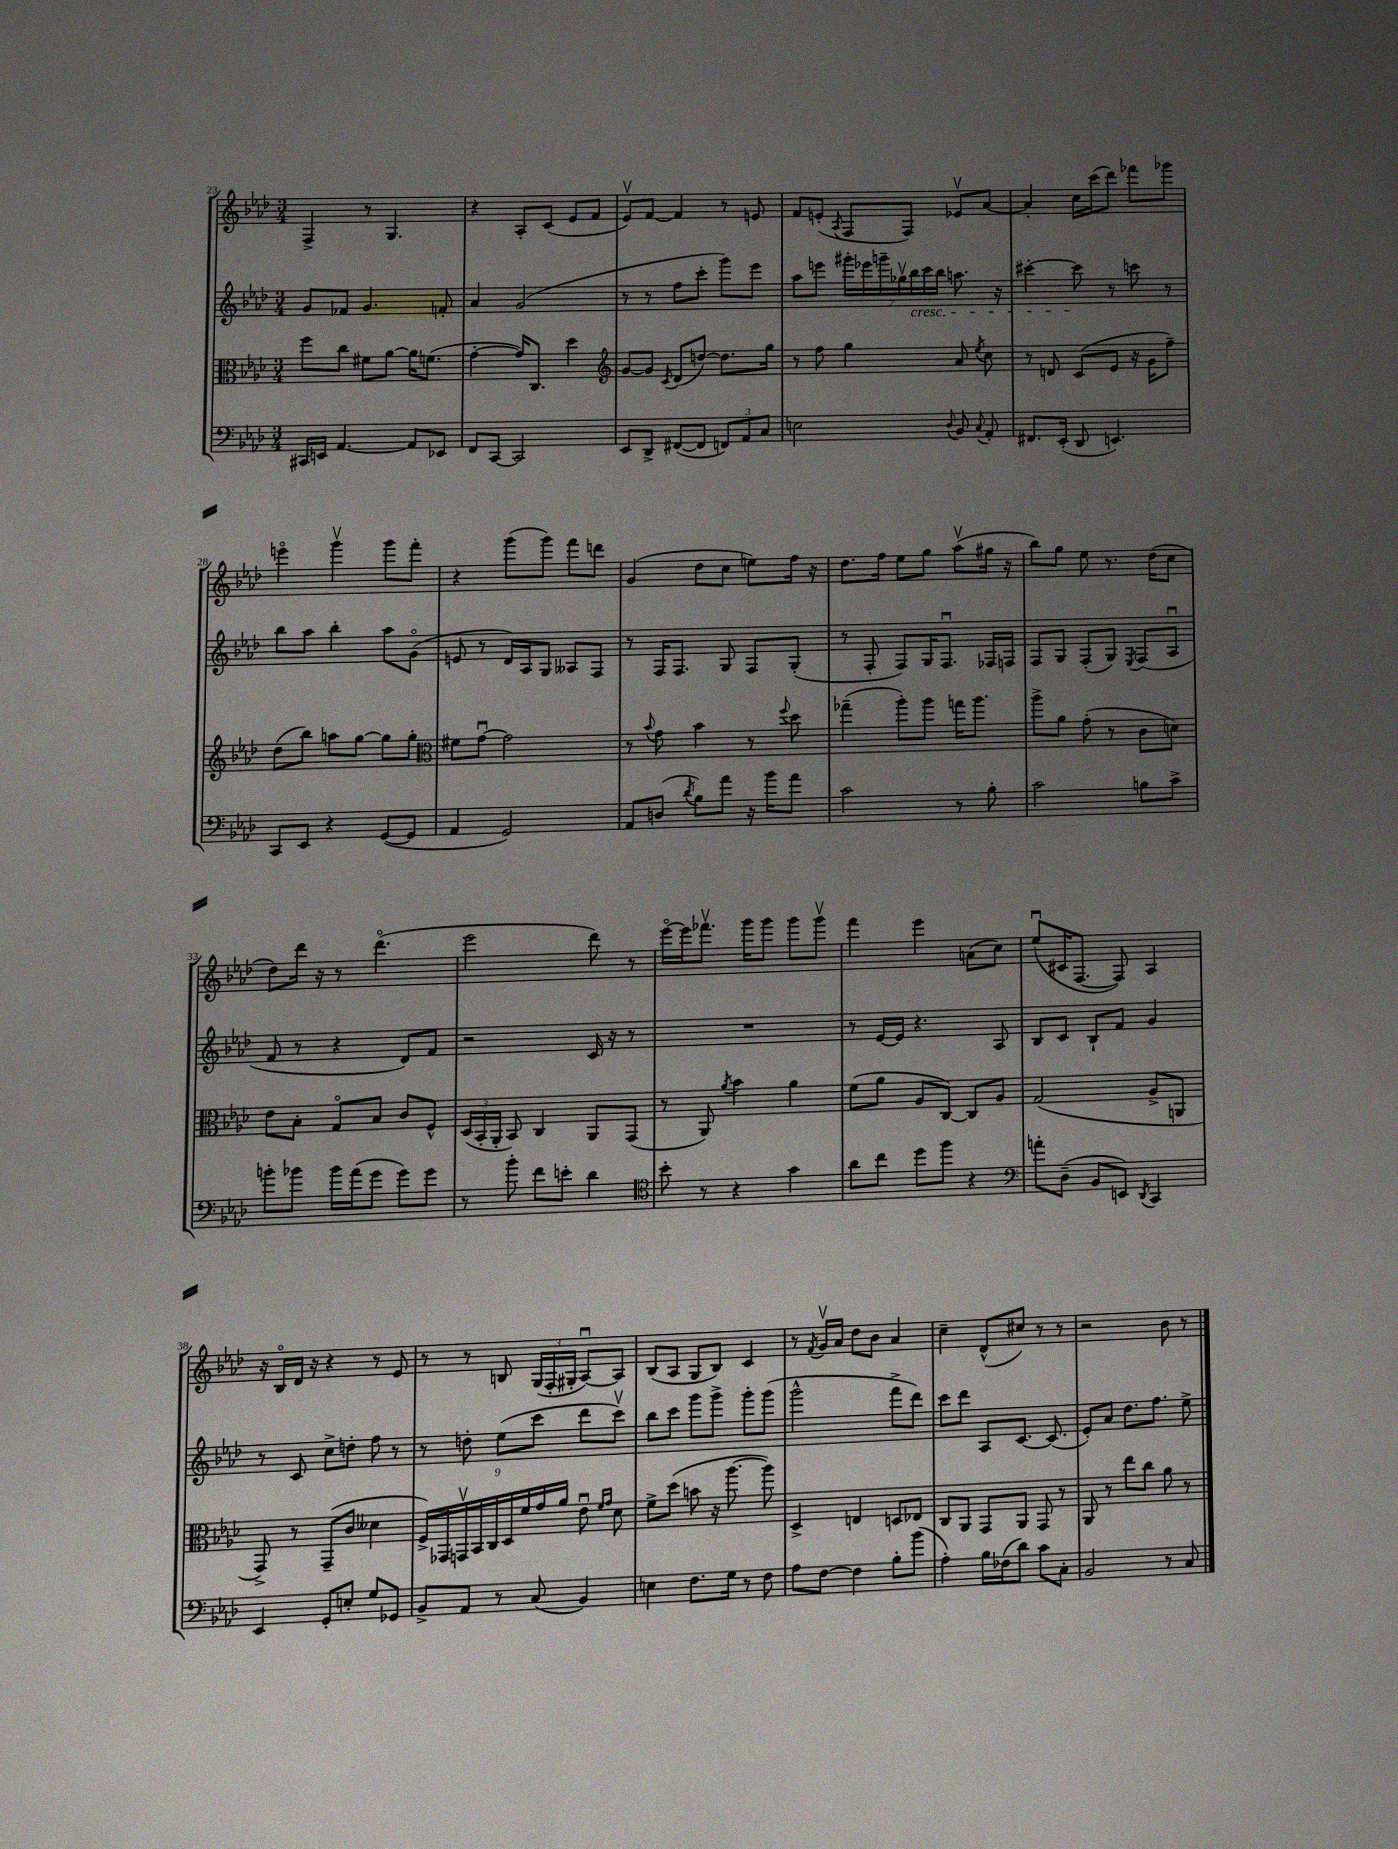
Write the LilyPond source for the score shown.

<<
\new StaffGroup <<
\new Staff = "s0" {
    \clef treble \key aes \major \numericTimeSignature \time 3/4
    \autoBeamOff f4-> r8 g4. |
    r4 aes8[-. c'8]( ees'8[ f'8] |
    ees'8[\upbow) f'8]~ f'4 r8 e'8 |
    f'8[ e'8]-.( \acciaccatura { aes8 } f8[ f8]) ees'8[\upbow aes'8]~ |
    aes'4-. c''16[ c'''16( des'''8]) fes'''8[ ges'''8] |
    e'''4\flageolet g'''4\upbow g'''8[ f'''8]-. |
    r4 g'''8[( g'''8]) f'''8[ d'''8] |
    g'4( des''8[ c''8] e''8[) f''16] r16 |
    des''8.[ f''16] ees''8[ g''8] aes''8[\upbow( gis''16] r16 |
    bes''8[) g''8] ees''8 r8. des''16[( c''8] |
    des''8[) des'''16] r16 r8 des'''4.\flageolet( |
    ees'''2 des'''8) r8 |
    ees'''16[~\flageolet ees'''16 fes'''8.]\upbow g'''16[ g'''8] g'''8[ g'''8]\upbow |
    f'''4 ees'''4 a'8[( c''8]) |
    ees''8[\downbow( cis'16 f8.]~ f8) aes4 |
    r16 bes16[\flageolet des'16] r16 r4 r8 ees'8 |
    r8 r8 b8 \tuplet 3/2 { g16[( f16-. gis16]-. } aes8[~\downbow) aes8] |
    bes8[( aes8] g8[ bes8]) c'4 |
    r8 \acciaccatura { f'8 } g'16[\upbow aes'16] des''8[ bes'8] aes'4 |
    c''4-- des'8[-^( cis''8]) r8 r8 |
    r2 bes'8 r8 \bar "|." |
}
\new Staff = "s1" {
    \clef treble \key aes \major \numericTimeSignature \time 3/4
    \autoBeamOff g'8[ fes'8] g'4. f'8-. |
    aes'4 g'2( |
    r8 r8 f''8[ c'''8]-. g'''8[) ees'''8] |
    aes''8[ e'''8] \tuplet 7/4 { gis'''16[-. ees'''16 g'''16-- ges''16\upbow bes''16\cresc c'''16 bes''16] } a''8. r16 |
    cis'''4~-. cis'''8\! r8 c'''8 r8 |
    bes''8[ aes''8] bes''4-. aes''8[ g'8]\flageolet( |
    e'8 r8 des'16[) aes16 g8] aeses8[ f8] |
    r8 f16[ f8.] g8 f8[ g8]-.( |
    r8 f8-. f8[) g16 f8.]\downbow fes16[ f16] |
    f8[ g8] f8[-.( g8]) \acciaccatura { ees8 } f8[( aes8]\downbow |
    f'8 r8 r4 des'8[) f'8] |
    r2 c'16 r16 r8 |
    R2. |
    r8 ees'16[~ ees'16] r4. aes8 |
    bes8[ c'8] bes8[-! f'8] g'4 |
    r8 c'8 c''8[-> d''8]-. f''8 r8 |
    r8 d''8-. ees''8[( c'''8] des'''8[ c'''8]\upbow) |
    bes''8[ c'''8] g'''8[ g'''8]-> g'''8[-. g'''8]( |
    g'''2-^ f'''8[-> des'''8]) |
    c'''8[ des'''8] aes8[ c'8.]~ c'8.( |
    ees'8[-.) aes'8] des''8.[ f''8.] ees''8-> \bar "|." |
}
\new Staff = "s2" {
    \clef alto \key aes \major \numericTimeSignature \time 3/4
    \autoBeamOff f''8[ c''8] fis'8[ aes'8]~ aes'16[ f'8.]( |
    g'4~-. g'16[) c8.] des''4 |
    \clef treble g'8[~ g'8] \acciaccatura { c'8 } des'8[( d''8]~) d''8.[ g''16] |
    r8 f''8 g''4 aes'8 \acciaccatura { ees''8 } c''8 |
    r8 d'8 c'8[( ees'8] r16 g'16[ f''8]--) |
    des''8[( bes''8]) a''8[ g''8]~ g''8[ g''8]-. |
    \clef alto fis'8[ g'8]~\downbow g'2 |
    r8 \appoggiatura { bes'8 } g'8 bes'4 r8 \appoggiatura { f''8 } des''8 |
    ges''4--( aes''8[-.) aes''8] g''16[ aes''8.] |
    aes''8[-> aes'8] g'8-.( r8 c'8[ d'8]) |
    ees'8[ bes8]-. g8[\flageolet bes8] c'8[ f8]-^ |
    \tuplet 3/2 { des16[( bes,16-. aes,16]-. } bes,8) c4 aes,8[ g,8]( |
    r8 aes,8) \acciaccatura { aes'8 } bes'4 aes'4 |
    f'8[( aes'8] aes8[ c8]~) c8[ aes8] |
    g2( aes8[-> a,8] |
    g,8->) r8 g,8[--( c'8] deses'4 |
    \tuplet 9/8 { f16[->) ges,16 g,16\upbow bes,16 c16 des16 f'16 g'16 aes'16] } ees'8\downbow \grace { f'16[ g'16] } des'8 |
    f'8[-> des''8]( b'8 r16 aes''8.~ aes''8) |
    des4-> e4 d8[ ees8] |
    c8[ aes,8] g,8[ aes,8] g,8 r8 |
    aes,8 r8 ees''8[ c''8] aes'8 r8 \bar "|." |
}
\new Staff = "s3" {
    \clef bass \key aes \major \numericTimeSignature \time 3/4
    \autoBeamOff cis,16[ e,16] aes,4.~ aes,8[ ees,8] |
    f,8[ c,8]~ c,2 |
    ees,8[ des,8]-> fis,8[~( fis,8] \tuplet 3/2 { f,8[) aes,8 c8] } |
    e2 \appoggiatura { des8 } bes,8 \appoggiatura { c8 } aes,8-. |
    fis,8.[ ees,16]-.( des,8 e,4.) |
    c,8[ ees,8] r4 g,8[~( g,8] |
    aes,4 g,2) |
    aes,8[ d8]( \acciaccatura { des'8 } bes8[) aes'8] r16 bes'16[ aes'8] |
    c'2 r8 bes8-. |
    c'2 b8[ c'8]-> |
    b'8[-. bes'8] bes'16[ aes'16( g'8] g'8[) g'8] |
    r8 bes'8-. f'8[ e'8]-. des'4 |
    \clef tenor bes'8-. r8 r4 g'4 |
    aes'8[ c''8] des''8[ f''8] r4 |
    \clef bass a'8[-. des8]--( bes,8[ e,8]) \acciaccatura { des,8 } c,4 |
    ees,4 g,8[-. e8]-. g8[ ges,8] |
    bes,8[-> aes,8] r8 c8( bes,4) |
    e4 f8.[ g16] r8 f8 |
    aes8[ f8]~ f4 bes8[-. bes'8]( |
    aes4-.) bes16[ fes16( des'8]) c'8[ c8]-. |
    bes,2 r8 c8 \bar "|." |
}
>>
>>
\layout { \context { \Score currentBarNumber = #23 } }
